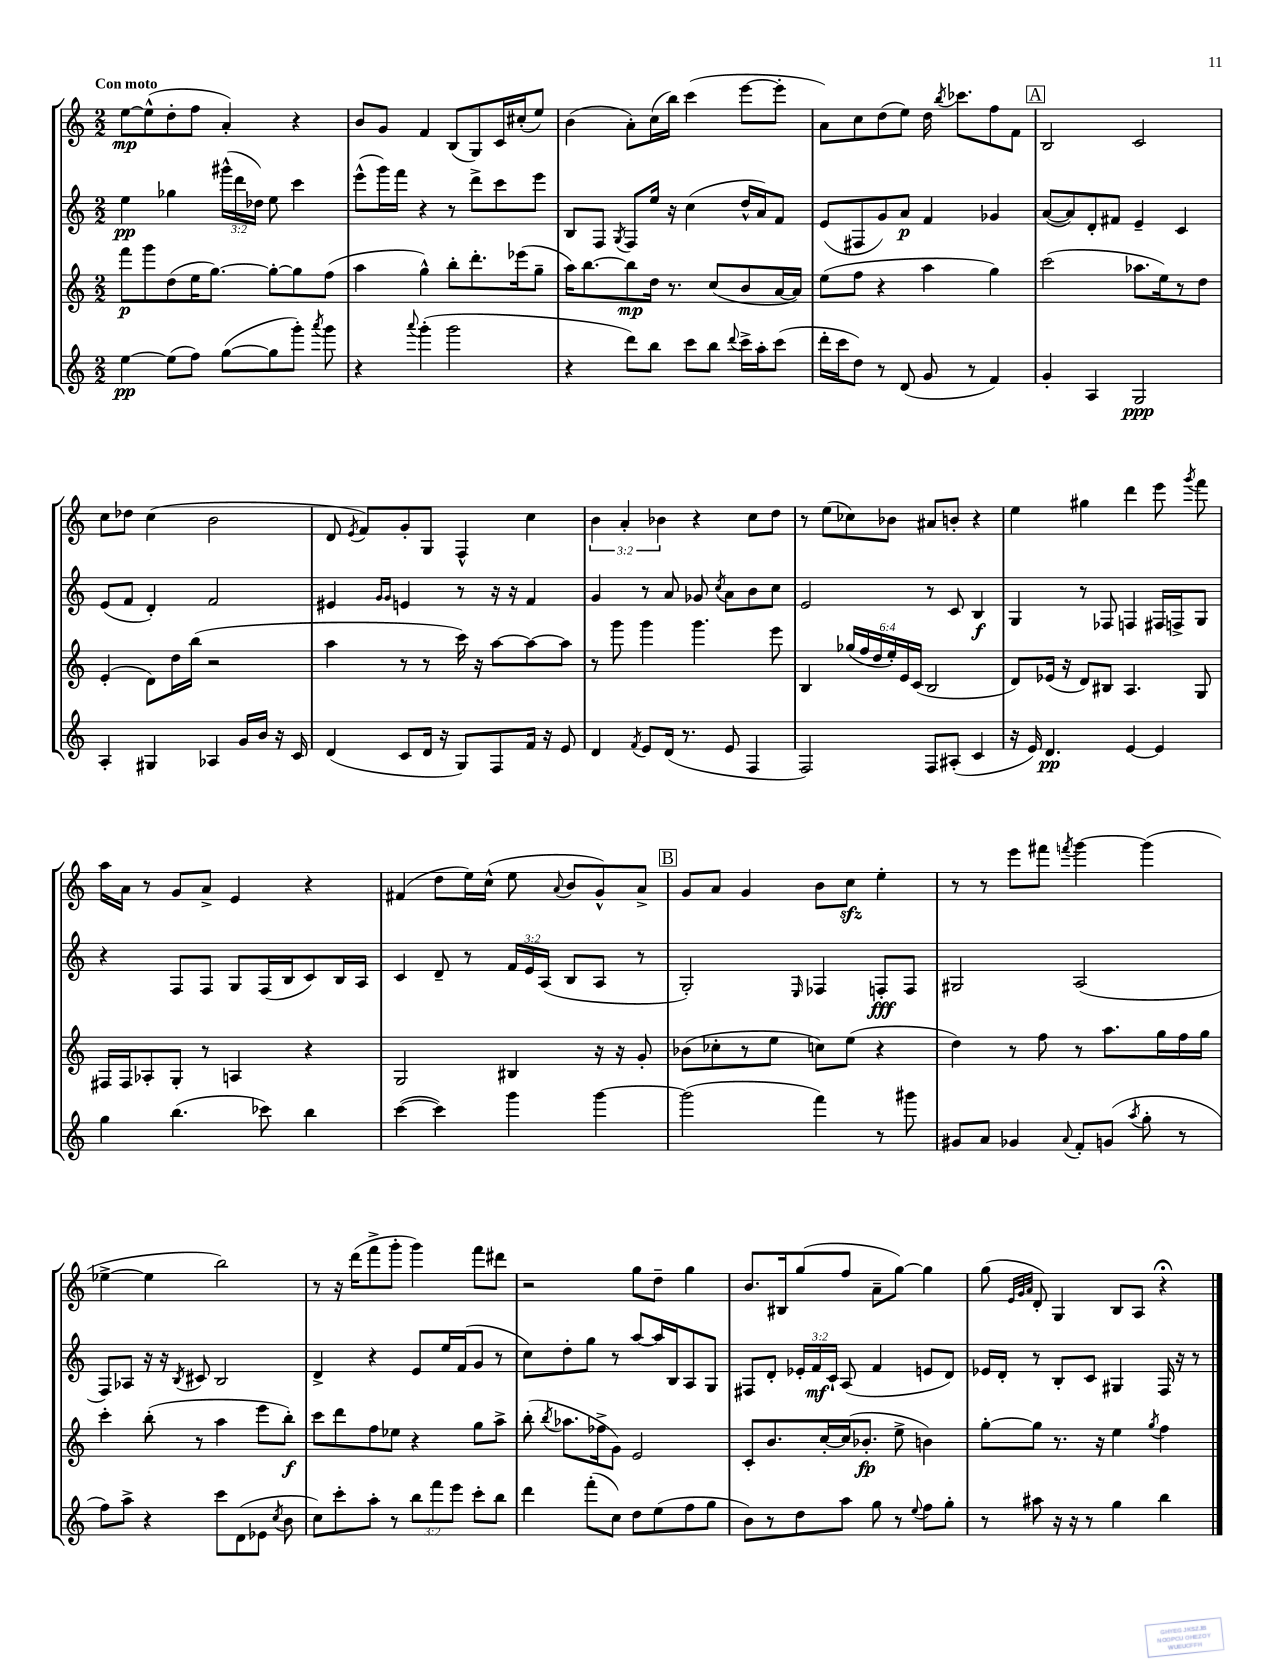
<<
\new StaffGroup <<
\new Staff = "s0" {
    \clef treble \key c \major \numericTimeSignature \time 2/2 \override Staff.TupletNumber.text = #tuplet-number::calc-fraction-text \tempo "Con moto"
    \autoBeamOff e''8[~\mp e''8-^( d''8-. f''8] a'4-.) r4 |
    b'8[ g'8] f'4 b8[( g8) c'16 cis''16-.( e''8]) |
    b'4( a'8[-.) c''16( b''16]) c'''4( e'''8[~ e'''8]-. |
    a'8[) c''8 d''8( e''8]) d''16 \acciaccatura { b''8 } ces'''8.[ f''8 f'8] |
    \mark \markup { \box "A" } b2 c'2 |
    c''8[ des''8] c''4( b'2 |
    d'8 \acciaccatura { e'8 } f'8[) g'8-. g8] f4-^ c''4 |
    \tuplet 3/2 { b'4 a'4-. bes'4 } r4 c''8[ d''8] |
    r8 e''8[( ces''8) bes'8] ais'8[ b'8]-. r4 |
    e''4 gis''4 d'''4 e'''8 \acciaccatura { g'''8 } f'''8 |
    a''16[ a'16] r8 g'8[ a'8]-> e'4 r4 |
    fis'4( d''8[ e''16) c''16]-^( e''8 \appoggiatura { a'8 } b'8[ g'8-^) a'8]-> |
    \mark \markup { \box "B" } g'8[ a'8] g'4 b'8[ c''8]\sfz e''4-. |
    r8 r8 e'''8[ fis'''8] \acciaccatura { f'''8 } g'''4~ g'''4( |
    ees''4~-> ees''4 b''2) |
    r8 r16 d'''16[( f'''8-> g'''8]-. g'''4) f'''8[ dis'''8] |
    r2 g''8[ d''8]-- g''4 |
    b'8.[ bis16 g''8( f''8] a'8[-- g''8]~) g''4 |
    g''8( \grace { e'32[ g'32 a'32] } d'8-.) g4 b8[ a8] r4\fermata \bar "|." |
}
\new Staff = "s1" {
    \clef treble \key c \major \numericTimeSignature \time 2/2 \override Staff.TupletNumber.text = #tuplet-number::calc-fraction-text
    \autoBeamOff e''4\pp ges''4 \tuplet 3/2 { gis'''16[-^( d'''16 des''16]) } e''8 c'''4 |
    e'''8[-^( g'''16) f'''16] r4 r8 d'''8[-> c'''8 e'''8] |
    b8[ f8] \acciaccatura { g8 } f8[ e''16] r16 c''4( d''16[-^ a'16) f'8] |
    e'8[( fis8 g'8) a'8]\p f'4 ges'4 |
    \mark \markup { \box "A" } a'8[~( a'8) d'8-. fis'8] e'4-- c'4 |
    e'8[( f'8] d'4-.) f'2 |
    eis'4 \grace { g'16[ g'16] } e'4 r8 r16 r16 f'4 |
    g'4 r8 a'8 ges'8 \acciaccatura { c''8 } a'8[ b'8 c''8] |
    e'2 r8 c'8 b4\f |
    g4 r8 fes8 f4 fis16[ f16-> g8] |
    r4 f8[ f8] g8[ f16( b16 c'8) b16 a16] |
    c'4 d'8-- r8 \tuplet 3/2 { f'16[ e'16 a16]( } b8[ a8] r8 |
    \mark \markup { \box "B" } g2-.) \grace { e16 } fes4 f8[-.\fff f8] |
    gis2 a2( |
    f8[) aes8] r16 r16 \acciaccatura { b8 } cis'8 b2 |
    d'4-> r4 e'8[ e''16 f'16( g'8] r8 |
    c''8[) d''8-. g''8] r8 a''8[~ a''16 b16 a8 g8] |
    fis8[ d'8]-. \tuplet 3/2 { ees'16[-. f'16\mf c'16]-! } a8( f'4 e'8[ d'8]) |
    ees'16[ d'16]-. r8 b8[-. c'8] gis4 f16 r16 r8 \bar "|." |
}
\new Staff = "s2" {
    \clef treble \key c \major \numericTimeSignature \time 2/2 \override Staff.TupletNumber.text = #tuplet-number::calc-fraction-text
    \autoBeamOff f'''8[\p g'''8 d''8( e''16 g''8.]~) g''8[~-. g''8 f''8]( |
    a''4 g''4-^) b''8[-. d'''8.-. ees'''16( g''8]-- |
    a''16[) b''8.~ b''8\mp d''16] r8. c''8[( b'8 a'16~ a'16]) |
    e''8[( f''8] r4 a''4 g''4) |
    \mark \markup { \box "A" } c'''2( aes''8.[ e''16) r8 d''8] |
    e'4-.( d'8[) d''16 b''16]( r2 |
    a''4 r8 r8 c'''16) r16 a''8[~ a''8~ a''8] |
    r8 g'''8 g'''4 g'''4. e'''8 |
    b4 \tuplet 6/4 { ges''16[( f''16 d''16 e''16-.) e'16 c'16]( } b2 |
    d'8[) ees'16]( r16 d'8[) bis8] a4. g8 |
    fis16[ fis16 aes8-. g8]-. r8 a4 r4 |
    g2 bis4 r16 r16 g'8-. |
    \mark \markup { \box "B" } bes'8[( ces''8-. r8 e''8] c''8[) e''8]( r4 |
    d''4) r8 f''8 r8 a''8.[ g''16 f''16 g''16] |
    c'''4-. b''8-.( r8 a''4 e'''8[ b''8]-.\f) |
    c'''8[ d'''8 f''8 ees''8] r4 g''8[ a''8]-> |
    b''8-.( \acciaccatura { b''8 } aes''8.[ fes''16-> g'8]) e'2 |
    c'8[-. b'8. c''16~-. c''16( bes'8.]-.\fp e''8-> b'4) |
    g''8[~-. g''8] r8. r16 e''4 \acciaccatura { g''8 } f''4 \bar "|." |
}
\new Staff = "s3" {
    \clef treble \key c \major \numericTimeSignature \time 2/2 \override Staff.TupletNumber.text = #tuplet-number::calc-fraction-text
    \autoBeamOff e''4~\pp e''8[( f''8]) g''8[~( g''8 g'''8]-.) \acciaccatura { a'''8 } g'''8 |
    r4 \appoggiatura { a'''8 } g'''4-.( g'''2 |
    r4 d'''8[) b''8] c'''8[ b''8] \appoggiatura { d'''8 } c'''16[-> a''16-. c'''8]( |
    d'''16[-. c'''16 d''8]) r8 d'8( g'8 r8 f'4) |
    \mark \markup { \box "A" } g'4-. a4 g2\ppp |
    a4-. gis4 aes4 g'16[ b'16] r16 c'16 |
    d'4( c'8[ d'16] r16 g8[) f8 f'16] r16 e'8 |
    d'4 \acciaccatura { f'8 } e'8[ d'16]( r8. e'8 f4 |
    f2) f8[ ais8]-.( c'4 |
    r16 e'16) d'4.\pp e'4~ e'4 |
    g''4 b''4.( ces'''8) b''4 |
    c'''4~( c'''4) g'''4 g'''4~ |
    \mark \markup { \box "B" } g'''2( f'''4) r8 gis'''8 |
    gis'8[ a'8] ges'4 \appoggiatura { a'8 } f'8[-. g'8]( \acciaccatura { a''8 } g''8-. r8 |
    f''8[) a''8]-> r4 c'''8[ d'8( ees'8] \acciaccatura { c''8 } b'8 |
    c''8[) c'''8-. a''8]-. r8 \tuplet 3/2 { b''8[ f'''8 e'''8] } c'''8[-. b''8] |
    d'''4 f'''8[-.( c''8]) d''8[ e''8( f''8 g''8] |
    b'8[) r8 d''8 a''8] g''8 r8 \appoggiatura { e''8 } f''8[ g''8]-. |
    r8 ais''8 r16 r16 r8 g''4 b''4 \bar "|." |
}
>>
>>
\layout { \context { \Score \remove "Bar_number_engraver" } }
